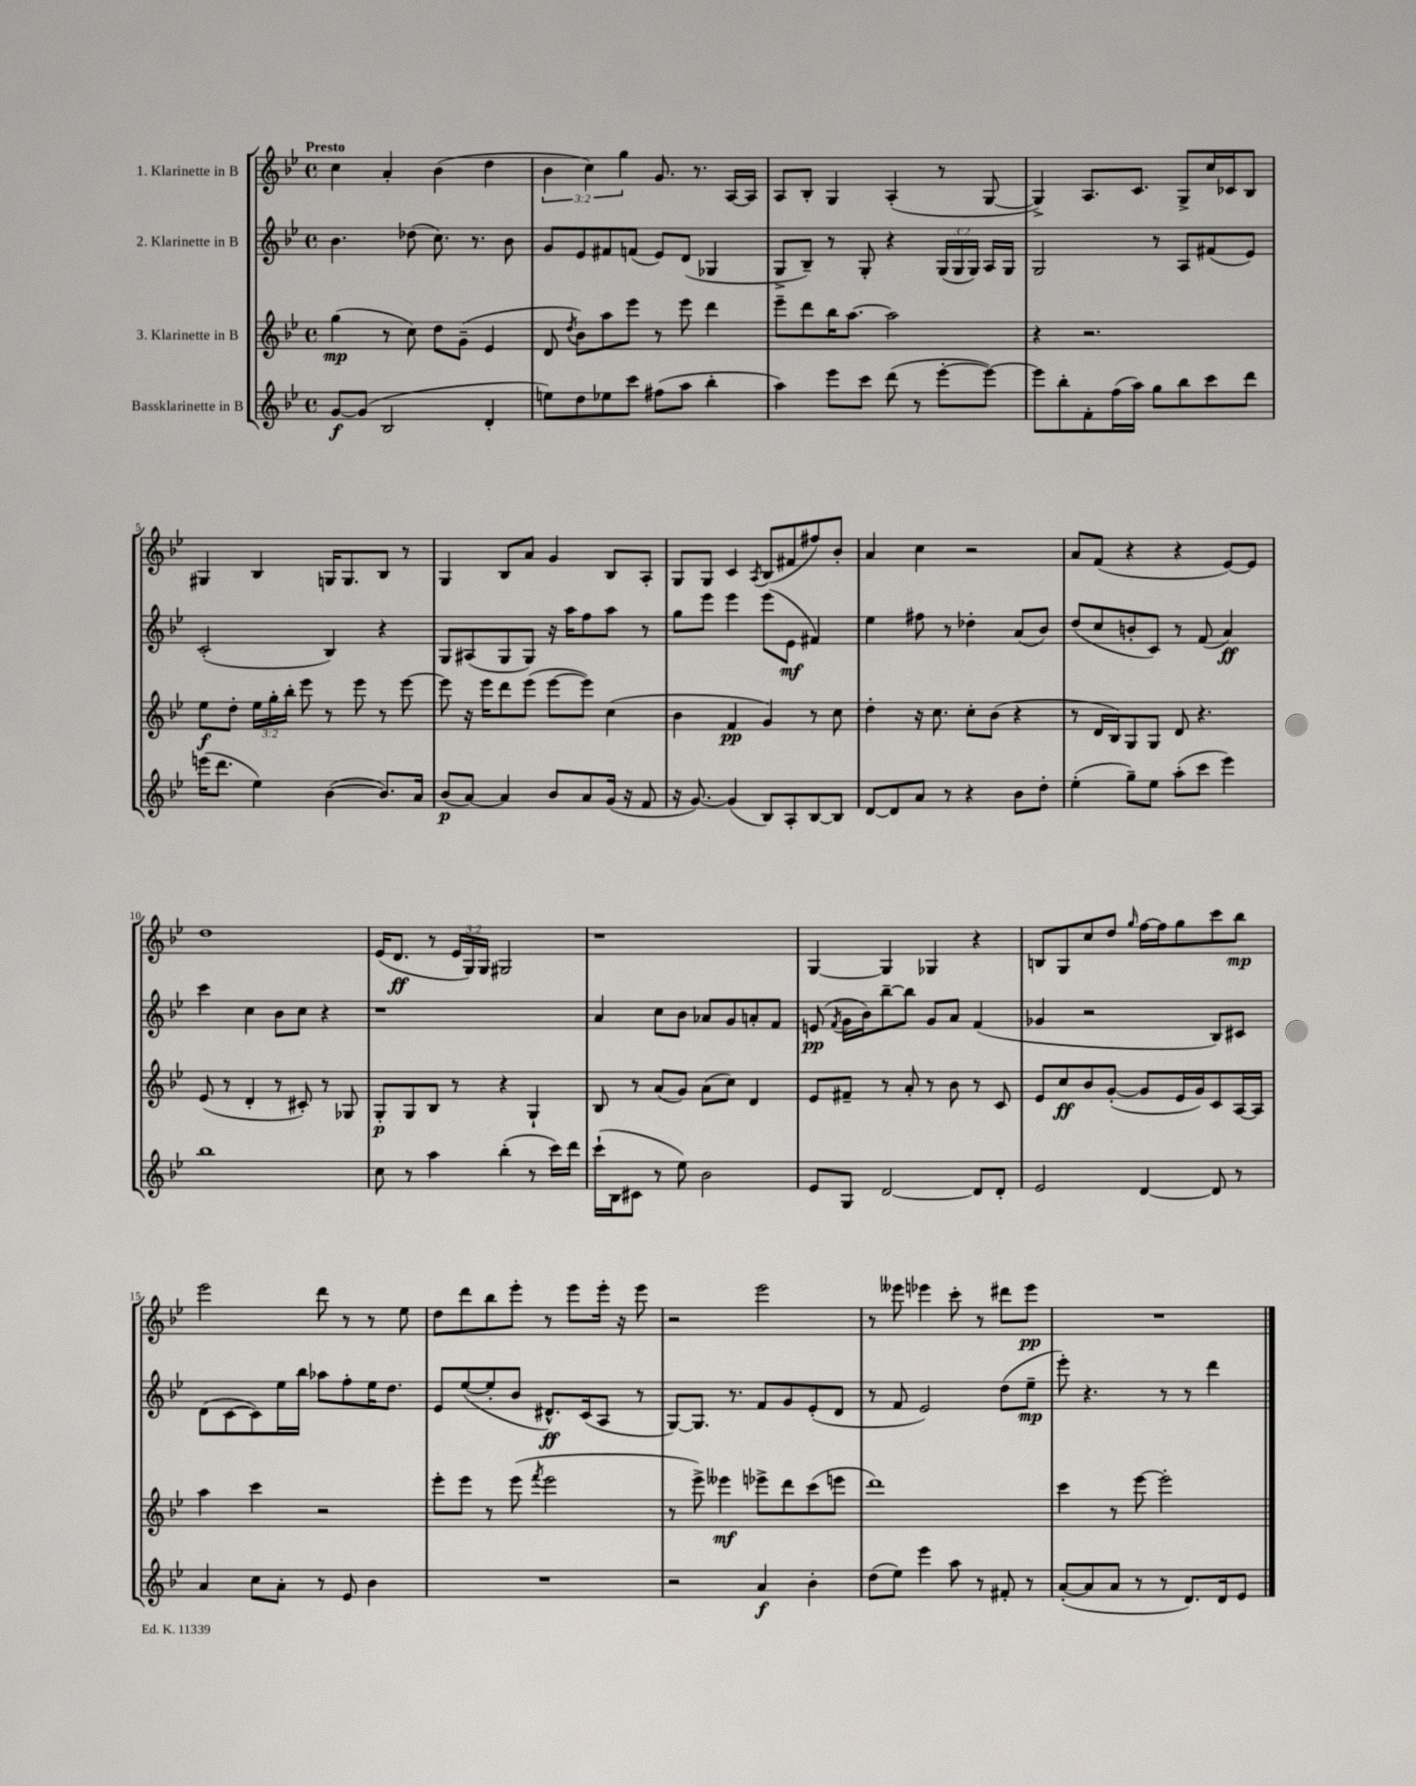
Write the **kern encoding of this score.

**kern	**dynam	**kern	**dynam	**kern	**dynam	**kern	**dynam
*part4	*part4	*part3	*part3	*part2	*part2	*part1	*part1
*staff4	*staff4	*staff3	*staff3	*staff2	*staff2	*staff1	*staff1
*I"Bassklarinette in B	*	*I"3. Klarinette in B	*	*I"2. Klarinette in B	*	*I"1. Klarinette in B	*
*clefG2	*	*clefG2	*	*clefG2	*	*clefG2	*
*k[b-e-]	*	*k[b-e-]	*	*k[b-e-]	*	*k[b-e-]	*
*M4/4	*	*M4/4	*	*M4/4	*	*M4/4	*
*met(c)	*	*met(c)	*	*met(c)	*	*met(c)	*
=1	=1	=1	=1	=1	=1	=1	=1
!	!	!	!	!	!	!LO:TX:a:B:t=Presto	!
[8g/L	f	(4gg\	mp	4.b-\	.	4cc\	.
(8g/J]	.	.	.	.	.	.	.
2B-/	.	8r	.	.	.	4a'/	.
.	.	8cc\)	.	(8dd-X\	.	.	.
.	.	8dd\L	.	8.cc\)	.	(4b-\	.
.	.	(8g~\J	.	.	.	.	.
.	.	.	.	8.r	.	.	.
4d'/	.	4e-/	.	.	.	4dd\	.
.	.	.	.	8b-\	.	.	.
=2	=2	=2	=2	=2	=2	=2	=2
8een\L)	.	8d/	.	8g/L	.	6b-\	.
.	.	8qdd/	.	.	.	.	.
8dd\	.	8b-\L)	.	8e-/	.	.	.
.	.	.	.	.	.	6cc\)	.
8ee-X\	.	8aa\	.	8f#X/	.	.	.
.	.	.	.	.	.	6gg\	.
8ccc\J	.	8eee-\J	.	(8fn/J	.	.	.
(8ff#X\L	.	8r	.	8e-/L)	.	8.g/	.
8aa\J	.	8eee-\	.	(8d/J	.	.	.
.	.	.	.	.	.	8.r	.
4bb-'\	.	4ddd\	.	4G-X/	.	.	.
.	.	.	.	.	.	[16A/LL	.
.	.	.	.	.	.	16A/JJ]	.
=3	=3	=3	=3	=3	=3	=3	=3
4aa\)	.	8eee-~\L	.	8G^/L	.	8A/L	.
.	.	8ddd\	.	8B-~/J)	.	8B-'/J	.
8eee-\L	.	16bb-\K	.	8r	.	4G/	.
.	.	[8.aa\J	.	.	.	.	.
8ccc\J	.	.	.	8G'/	.	.	.
(8ddd\	.	2aa\]	.	4r	.	(4A'/	.
8r	.	.	.	.	.	.	.
[8eee-'\L	.	.	.	(24G/LL	.	8r	.
.	.	.	.	24G/	.	.	.
.	.	.	.	24G/JJ)	.	.	.
8eee-\J_)	.	.	.	16A/LL	.	[8G/	.
.	.	.	.	16G/JJ	.	.	.
=4	=4	=4	=4	=4	=4	=4	=4
8eee-\L]	.	4r	.	2G/	.	4G^/])	.
8bb-'\	.	.	.	.	.	.	.
8f'\	.	2.r	.	.	.	8.A/L	.
(16ff\L	.	.	.	.	.	.	.
16aa\JJ)	.	.	.	.	.	8.c/J	.
8gg\L	.	.	.	8r	.	.	.
8bb-\	.	.	.	8A/L	.	8G^/L	.
8ccc\	.	.	.	(8f#X/	.	16cc/L	.
.	.	.	.	.	.	16c-X/J	.
8ddd\J	.	.	.	8e-/J)	.	8B-/J	.
!!LO:LB:g=z
=5	=5	=5	=5	=5	=5	=5	=5
(16eeen\KL	.	8ee-\L	f	(2c'/	.	4G#X/	.
8.ddd\J	.	.	.	.	.	.	.
.	.	8dd'\J	.	.	.	.	.
4ee-\)	.	24ee-\LL	.	.	.	4B-/	.
.	.	24gg'\	.	.	.	.	.
.	.	24bb-'\JJ	.	.	.	.	.
.	.	8eee-\	.	.	.	.	.
([4b-\	.	8r	.	4B-/)	.	16Gn/KL	.
.	.	.	.	.	.	8.G/	.
.	.	8eee-\	.	.	.	.	.
8.b-/L])	.	8r	.	4r	.	8B-/J	.
.	.	[8eee-\	.	.	.	8r	.
16a/Jk	.	.	.	.	.	.	.
=6	=6	=6	=6	=6	=6	=6	=6
(8b-/L	p	8eee-\]	.	8G/L	.	4G/	.
[8a/J)	.	16r	.	(8A#X/	.	.	.
.	.	16eee-\KL	.	.	.	.	.
4a/]	.	8ddd\	.	8G/	.	8B-/L	.
.	.	(8eee-\J	.	8G/J)	.	8a/J	.
8b-/L	.	[8eee-\L	.	16r	.	4g/	.
.	.	.	.	16aa\KL	.	.	.
8a/	.	8eee-\J])	.	8ff\	.	.	.
(16g/Jk	.	(4cc\	.	8aa\J	.	8B-/L	.
16r	.	.	.	.	.	.	.
8f/	.	.	.	8r	.	8A'/J	.
=7	=7	=7	=7	=7	=7	=7	=7
16r	.	4b-\	.	8gg\L	.	8G/L	.
[8.g/)	.	.	.	.	.	.	.
.	.	.	.	8eee-\J	.	8G/J	.
(4g/]	.	4f/	pp	4eee-\	.	4c/	.
.	.	.	.	.	.	8qA/	.
8B-/L)	.	4g/)	.	(8eee-\L	.	(8B-/L	.
8A'/	.	.	.	8e-\J	mf	8f#X/	.
[8B-/	.	8r	.	4f#X/)	.	8ff#X/)	.
8B-/J]	.	8cc\	.	.	.	8b-'/J	.
=8	=8	=8	=8	=8	=8	=8	=8
[8d/L	.	4dd'\	.	4ee-\	.	4a/	.
8d/]	.	.	.	.	.	.	.
8a/J	.	16r	.	8ff#X\	.	4cc\	.
.	.	8.cc\	.	.	.	.	.
8r	.	.	.	8r	.	.	.
4r	.	8cc'\L	.	4dd-X'\	.	2r	.
.	.	(8b-\J	.	.	.	.	.
8b-\L	.	4r	.	(8a/L	.	.	.
8dd'\J	.	.	.	8b-/J)	.	.	.
=9	=9	=9	=9	=9	=9	=9	=9
(4ee-'\	.	8r	.	(8dd/L	.	8a/L	.
.	.	16d/LL	.	8cc/	.	(8f/J	.
.	.	16B-/J)	.	.	.	.	.
8gg~\L)	.	8G/	.	8bn'/	.	4r	.
8ee-\J	.	8G/J	.	8c/J)	.	.	.
(8aa'\L	.	8d/	.	8r	.	4r	.
8ccc\J	.	4.r	.	(8f/	.	.	.
4eee-\)	.	.	.	4a/)	ff	[8e-/L)	.
.	.	.	.	.	.	8e-/J]	.
!!LO:LB:g=z
=10	=10	=10	=10	=10	=10	=10	=10
1bb-	.	(8e-/	.	4ccc\	.	1dd	.
.	.	8r	.	.	.	.	.
.	.	4d'/	.	4cc\	.	.	.
.	.	8r	.	8b-\L	.	.	.
.	.	8c#X'/)	.	8cc\J	.	.	.
.	.	8r	.	4r	.	.	.
.	.	8G-X/	.	.	.	.	.
=11	=11	=11	=11	=11	=11	=11	=11
8cc\	.	8G'/L	p	1r	.	(16e-/KL	.
.	.	.	.	.	.	8.d/J	ff
8r	.	8G/	.	.	.	.	.
4aa\	.	8B-/J	.	.	.	8r	.
.	.	8r	.	.	.	24e-/LL	.
.	.	.	.	.	.	24G/)	.
.	.	.	.	.	.	24G/JJ	.
(4bb-'\	.	4r	.	.	.	2G#X/	.
8r	.	4G`/	.	.	.	.	.
16ccc\LL)	.	.	.	.	.	.	.
16ddd\JJ	.	.	.	.	.	.	.
=12	=12	=12	=12	=12	=12	=12	=12
(16ccc`\LL	.	8B-/	.	4a/	.	1r	.
16B-\J	.	.	.	.	.	.	.
8c#X\J	.	8r	.	.	.	.	.
8r	.	(8a/L	.	8cc\L	.	.	.
8ee-\)	.	8g/J)	.	8b-\J	.	.	.
2b-\	.	(8a\L	.	8a-X/L	.	.	.
.	.	8cc\J)	.	8g/	.	.	.
.	.	4d/	.	8an'/	.	.	.
.	.	.	.	8f/J	.	.	.
=13	=13	=13	=13	=13	=13	=13	=13
8e-/L	.	8e-/L	.	(8en/	pp	[4G/	.
.	.	.	.	8qf/	.	.	.
8G/J	.	8f#X~/J	.	16g\LL	.	.	.
.	.	.	.	16b-\J)	.	.	.
[2d/	.	8r	.	[8bb-~\	.	4G/]	.
.	.	8a'/	.	8bb-\J]	.	.	.
.	.	8r	.	8g/L	.	4G-X/	.
.	.	8b-\	.	8a/J	.	.	.
8d/L]	.	8r	.	(4f/	.	4r	.
8d'/J	.	8c/	.	.	.	.	.
=14	=14	=14	=14	=14	=14	=14	=14
2e-/	.	8e-/L	.	4g-X/	.	8Bn/L	.
.	.	8cc/	ff	.	.	8G/	.
.	.	8b-/	.	2r	.	8cc/	.
.	.	([8g'/J	.	.	.	8dd/J	.
.	.	.	.	.	.	16qqgg/	.
[4d/	.	8g/L]	.	.	.	[16ff\LL	.
.	.	.	.	.	.	16ff\J]	.
.	.	16e-/L	.	.	.	8gg\	.
.	.	16g/J)	.	.	.	.	.
8d/]	.	8c/	.	8B-/L)	.	8ccc\	.
8r	.	[16A/L	.	8c#X/J	.	8bb-\J	mp
.	.	16A/JJ]	.	.	.	.	.
!!LO:LB:g=z
=15	=15	=15	=15	=15	=15	=15	=15
4a/	.	4aa\	.	(8d\L	.	2eee-\	.
.	.	.	.	[8c\	.	.	.
8cc\L	.	4ccc\	.	8c\])	.	.	.
8a'\J	.	.	.	16ee-\L	.	.	.
.	.	.	.	16bb-\JJ	.	.	.
8r	.	2r	.	8aa-X\L	.	8ddd\	.
8e-/	.	.	.	8ff'\	.	8r	.
4b-\	.	.	.	16ee-\K	.	8r	.
.	.	.	.	8.dd\J	.	.	.
.	.	.	.	.	.	8ee-\	.
=16	=16	=16	=16	=16	=16	=16	=16
1r	.	8eee-'\L	.	8e-/L	.	8dd\L	.
.	.	8eee-\J	.	([8ee-/	.	8ddd\	.
.	.	8r	.	8ee-'/]	.	8bb-\	.
.	.	(8eee-\	.	8b-/J	.	8eee-'\J	.
.	.	8qfff/	.	.	.	.	.
.	.	2eee-\	.	8.d#X^^/L)	ff	8r	.
.	.	.	.	.	.	8eee-\L	.
.	.	.	.	(16c/k	.	.	.
.	.	.	.	8A/J	.	16eee-'\Jk	.
.	.	.	.	.	.	16r	.
.	.	.	.	8r	.	8eee-\	.
=17	=17	=17	=17	=17	=17	=17	=17
2r	.	8r	.	[8G/L)	.	2r	.
.	.	8eee-^\)	.	8.G/J]	.	.	.
.	.	4eee--X\	mf	.	.	.	.
.	.	.	.	8.r	.	.	.
4a/	f	8eee-X^\L	.	8f/L	.	2eee-\	.
.	.	8ddd\	.	8g/	.	.	.
4b-'\	.	(8ccc\	.	(8e-'/	.	.	.
.	.	8eeen\J	.	8d/J	.	.	.
=18	=18	=18	=18	=18	=18	=18	=18
(8dd\L	.	1ddd)	.	8r	.	8r	.
8ee-\J)	.	.	.	8f/	.	8eee--X\	.
4eee-\	.	.	.	2e-/)	.	4eee-X\	.
8aa\	.	.	.	.	.	8ccc'\	.
8r	.	.	.	.	.	8r	.
8f#X'/	.	.	.	(8dd\L	.	8ddd#X\L	.
8r	.	.	.	8ee-~\J	mp	8eee-\J	pp
=19	=19	=19	=19	=19	=19	=19	=19
([8a'/L	.	4ccc\	.	8eee-'\)	.	1r	.
8a/]	.	.	.	4.r	.	.	.
8a/J	.	8r	.	.	.	.	.
8r	.	[8eee-\	.	.	.	.	.
8r	.	2eee-'\]	.	8r	.	.	.
8.d/L)	.	.	.	8r	.	.	.
.	.	.	.	4ddd\	.	.	.
16d/k	.	.	.	.	.	.	.
8e-/J	.	.	.	.	.	.	.
==	==	==	==	==	==	==	==
*-	*-	*-	*-	*-	*-	*-	*-
